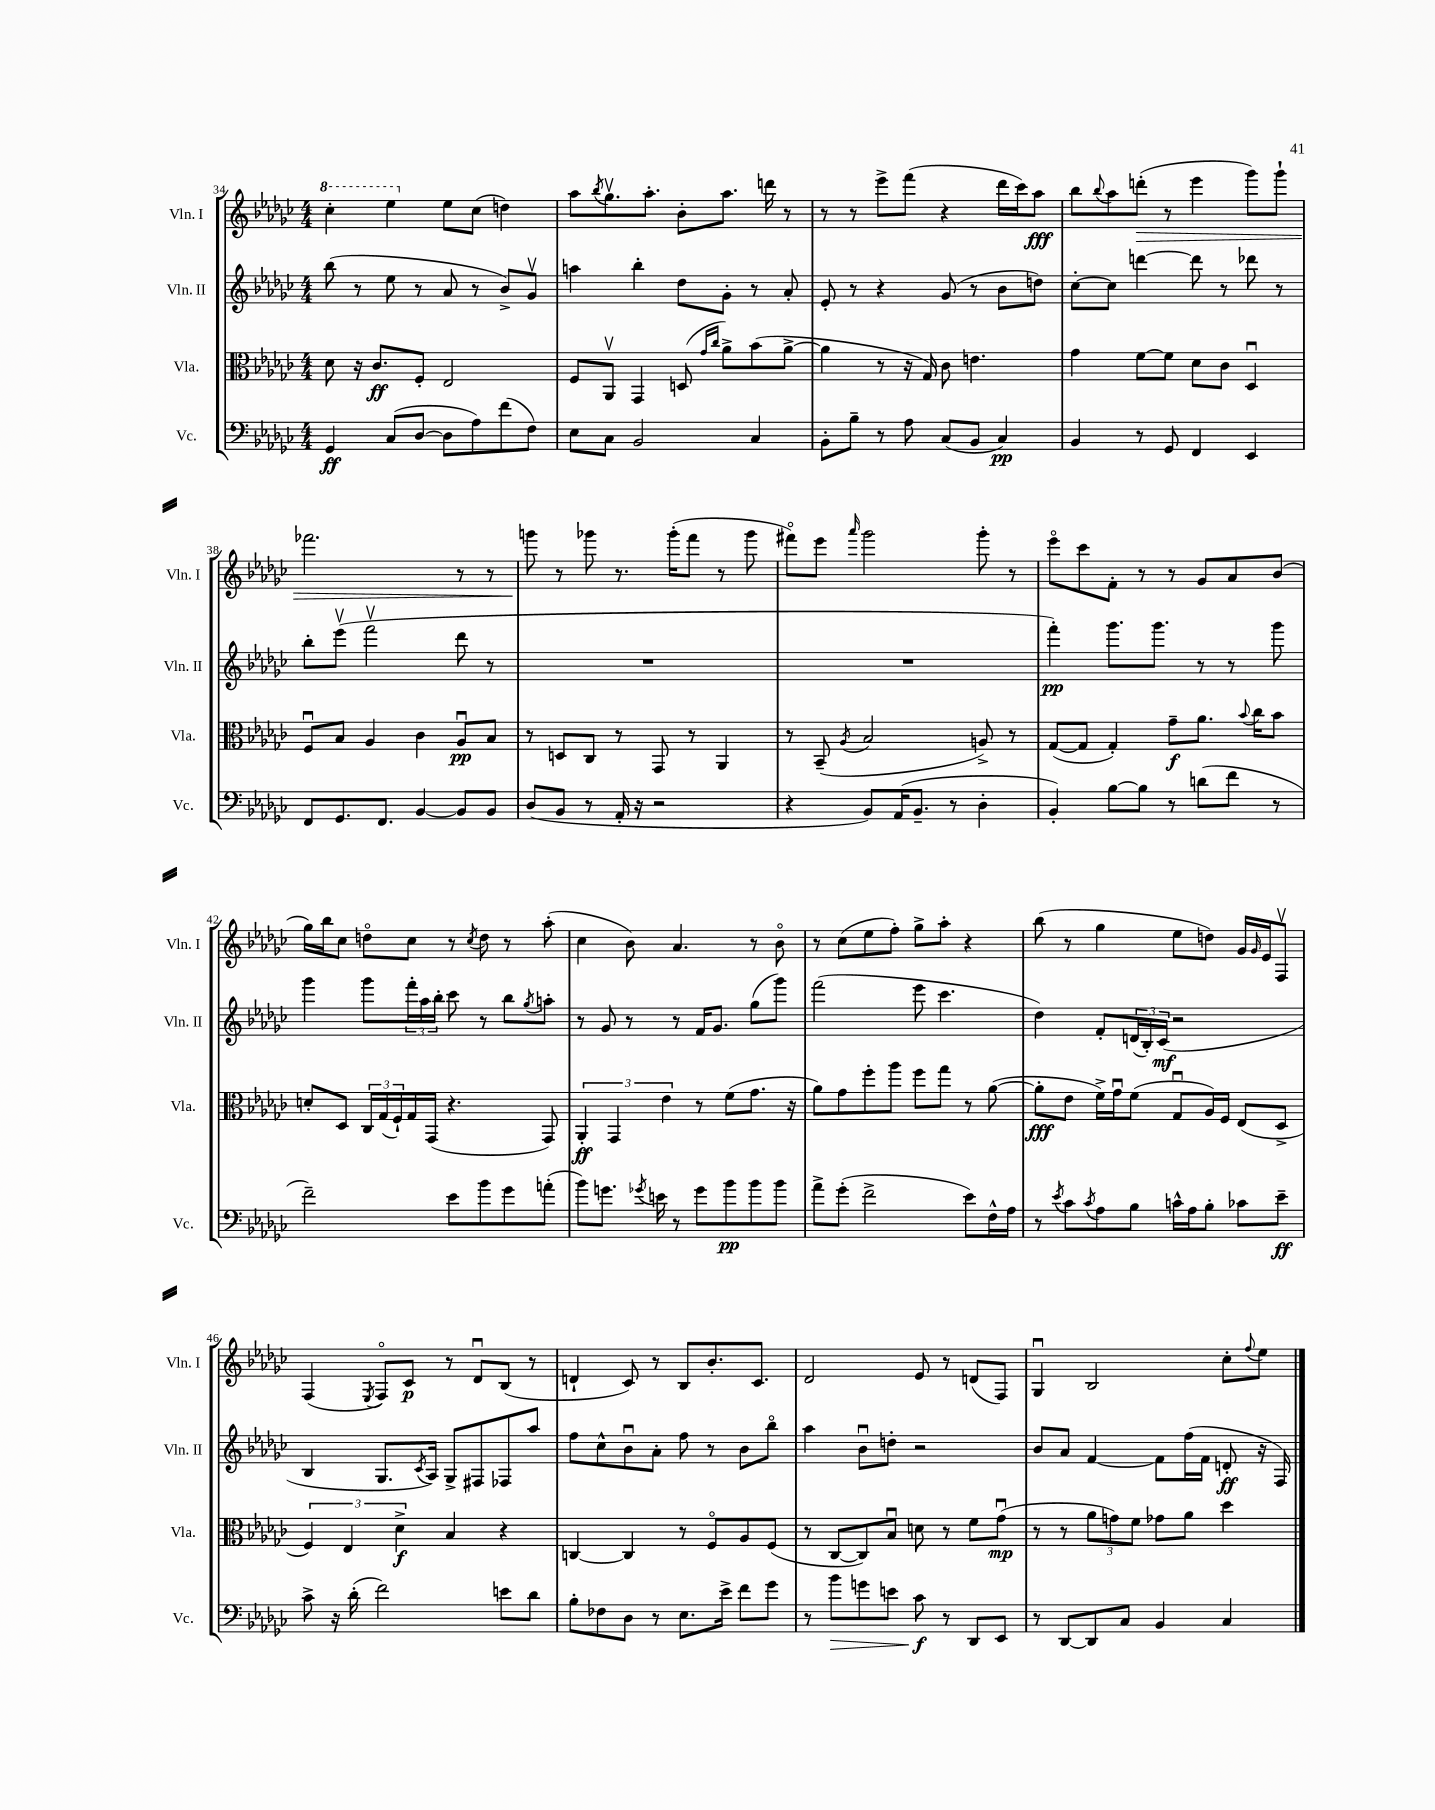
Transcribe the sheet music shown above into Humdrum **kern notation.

**kern	**kern	**kern	**kern
*staff4	*staff3	*staff2	*staff1
*clefF4	*clefC3	*clefG2	*clefG2
*k[b-e-a-d-g-c-]	*k[b-e-a-d-g-c-]	*k[b-e-a-d-g-c-]	*k[b-e-a-d-g-c-]
*M4/4	*M4/4	*M4/4	*M4/4
4GG-	8d-	(8bb-	4ccc-'
.	16r	8r	.
.	8.c-	.	.
(8C-	.	8ee-	4eee-
[8D-	8F'	8r	.
8D-]	2E-	8a-	8ee-
8A-)	.	8r	(8cc-
(8f	.	8b-^)	4dd)
8F)	.	8g-v	.
=	=	=	=
8E-	8F	4aa	8aa-
.	.	.	8qbb-
8C-	8AA-v	.	8.gg-v
2BB-	4GG-	4bb-'	.
.	.	.	8.aa-'
.	(8D	8dd-	8b-'
.	16qqg-	.	.
.	16qqcc-	.	.
.	8a-^)	8g-'	8.aa-
4C-	(8b-	8r	.
.	.	.	16ddd
.	[8a-^	8a-'	8r
=	=	=	=
8BB-'	4a-]	8e-'	8r
8B-~	.	8r	8r
8r	8r	4r	8eee-^
8A-	16r	.	(8fff
.	16G-)	.	.
(8C-	8c-	(8g-	4r
8BB-	4.e	8r	.
4C-)	.	8b-	16ddd-
.	.	.	16ccc-)
.	.	8dd)	8aa-
=	=	=	=
4BB-	4g-	[8cc-'	8bb-
.	.	.	8qqbb-
.	.	8cc-]	8aa-
8r	[8f	[4ddd	(8ddd'
8GG-	8f]	.	8r
4FF	8d-	8ddd]	4eee-
.	8c-	8r	.
4EE-	4D-u	8ddd-	8ggg-)
.	.	8r	8ggg-`
=	=	=	=
8FF	8Fu	8bb-'	2.fff-
8.GG-	8B-	(8eee-v	.
.	4A-	2fffv	.
8.FF	.	.	.
[4BB-	4c-	.	.
8BB-]	8A-u	8ddd-	8r
8BB-	8B-	8r	8r
=	=	=	=
(8D-	8r	1r	8ggg
8BB-	8D	.	8r
8r	8C-	.	8ggg-
16AA-'	8r	.	8.r
16r	.	.	.
2r	8GG-	.	.
.	.	.	(16ggg-'
.	8r	.	8fff
.	4AA-	.	8r
.	.	.	8ggg-
=	=	=	=
4r	8r	1r	8fff#o)
.	(8BB-~	.	8eee-
.	8qA-	.	16qqaaa-
8BB-)	2B-	.	2ggg-
(16AA-	.	.	.
8.BB-~	.	.	.
8r	.	.	.
4D-'	8A^)	.	8ggg-'
.	8r	.	8r
=	=	=	=
4BB-')	([8G-	4fff')	8eee-o
.	8G-]	.	8ccc-
[8B-	4G-')	8.ggg-	8f'
8B-]	.	.	8r
.	.	8.ggg-	.
8r	8g-~	.	8r
(8d	8.a-	8r	8g-
8f	.	8r	8a-
.	8qqb-	.	.
.	16cc-	.	.
8r	8b-	8ggg-	(8b-
=	=	=	=
2f~)	8d'	4ggg-	16gg-)
.	.	.	16bb-
.	8D-	.	8cc-
.	24C-	8ggg-	8ddo
.	(24G-	.	.
.	24F`)	.	.
.	16G-	24fff'	8cc-
.	.	24aa-	.
.	(16GG-	.	.
.	.	24bb-'	.
8e-	4.r	8ccc-	8r
.	.	.	8qcc-
8b-	.	8r	8dd
8g-	.	8bb-	8r
.	.	8qgg-	.
(8a'	8GG-)	8aa'	(8aa-'
=	=	=	=
8b-)	6AA-'	8r	4cc-
8.g	.	8g-	.
.	6GG-	.	.
.	.	8r	8b-)
8qg-	.	.	.
16e	.	.	.
.	6e-	.	.
8r	.	8r	4.a-
8g-	8r	16f	.
.	.	8.g-	.
8b-	(8f	.	.
8b-	8.g-	(8gg-	8r
8b-	.	8ggg-)	8b-o
.	16r	.	.
=	=	=	=
8a-^	8a-)	(2fff	8r
(8g-'	8g-	.	(8cc-
2f^	8ff'	.	8ee-
.	8aa-	.	8ff')
.	8ff	8eee-	8gg-^
.	8gg-	4.ccc-	8aa-'
8e-)	8r	.	4r
16F^^	([8a-	.	.
16A-	.	.	.
=	=	=	=
8r	8a-']	4dd-)	(8bb-
8qe-	.	.	.
8c-	8e-	.	8r
8qc-	.	.	.
8A-	16f^)	8f'	4gg-
.	16g-u	.	.
8B-	(8f	(24d	.
.	.	24B-')	.
.	.	(24c-	.
16c^^	8G-u	2r	8ee-
16A-	.	.	.
8B-'	16A-)	.	8dd)
.	16F	.	.
8c-	(8E-	.	16g-
.	.	.	16qqg-
.	.	.	16e-
8e-~	8D-^	.	8Fv
=	=	=	=
8c-^	6F)	4B-	(4F
16r	.	.	.
.	6E-	.	.
(16d-'	.	.	.
.	.	.	8qE-
2f)	.	8.G-	8Fo)
.	6d-^	.	.
.	.	.	8c-
.	.	8qc-	.
.	.	16A-)	.
.	4B-	8G-^	8r
.	.	8F#	8d-u
8e	4r	8F-	(8B-
8d-	.	8aa-	8r
=	=	=	=
8B-'	[4C	8ff	4d`
8F-	.	8cc-^^	.
8D-	4C]	8b-u	8c-)
8r	.	8a-'	8r
8.E-	8r	8ff	8B-
.	8Fo	8r	8.b-'
16e-^	.	.	.
8f	8A-	8b-	.
.	.	.	8.c-
8g-	(8F	8bb-o	.
=	=	=	=
8r	8r	4aa-	2d-
8b-	[8C-	.	.
8g	8C-])	8b-u	.
8e	8B-u	8dd'	.
8c-	8d	2r	8e-
8r	8r	.	8r
8DD-	8f	.	(8d
8EE-	(8g-u	.	8F)
=	=	=	=
8r	8r	8b-	4G-u
[8DD-	8r	8a-	.
8DD-]	12a-	[4f	2B-
.	12g)	.	.
8C-	.	.	.
.	12f	.	.
4BB-	8g-	8f]	.
.	8a-	(16ff	.
.	.	16f	.
4C-	4dd-	8d'	8cc-'
.	.	.	8qqff
.	.	16r	8ee-
.	.	16F)	.
==	==	==	==
*-	*-	*-	*-
